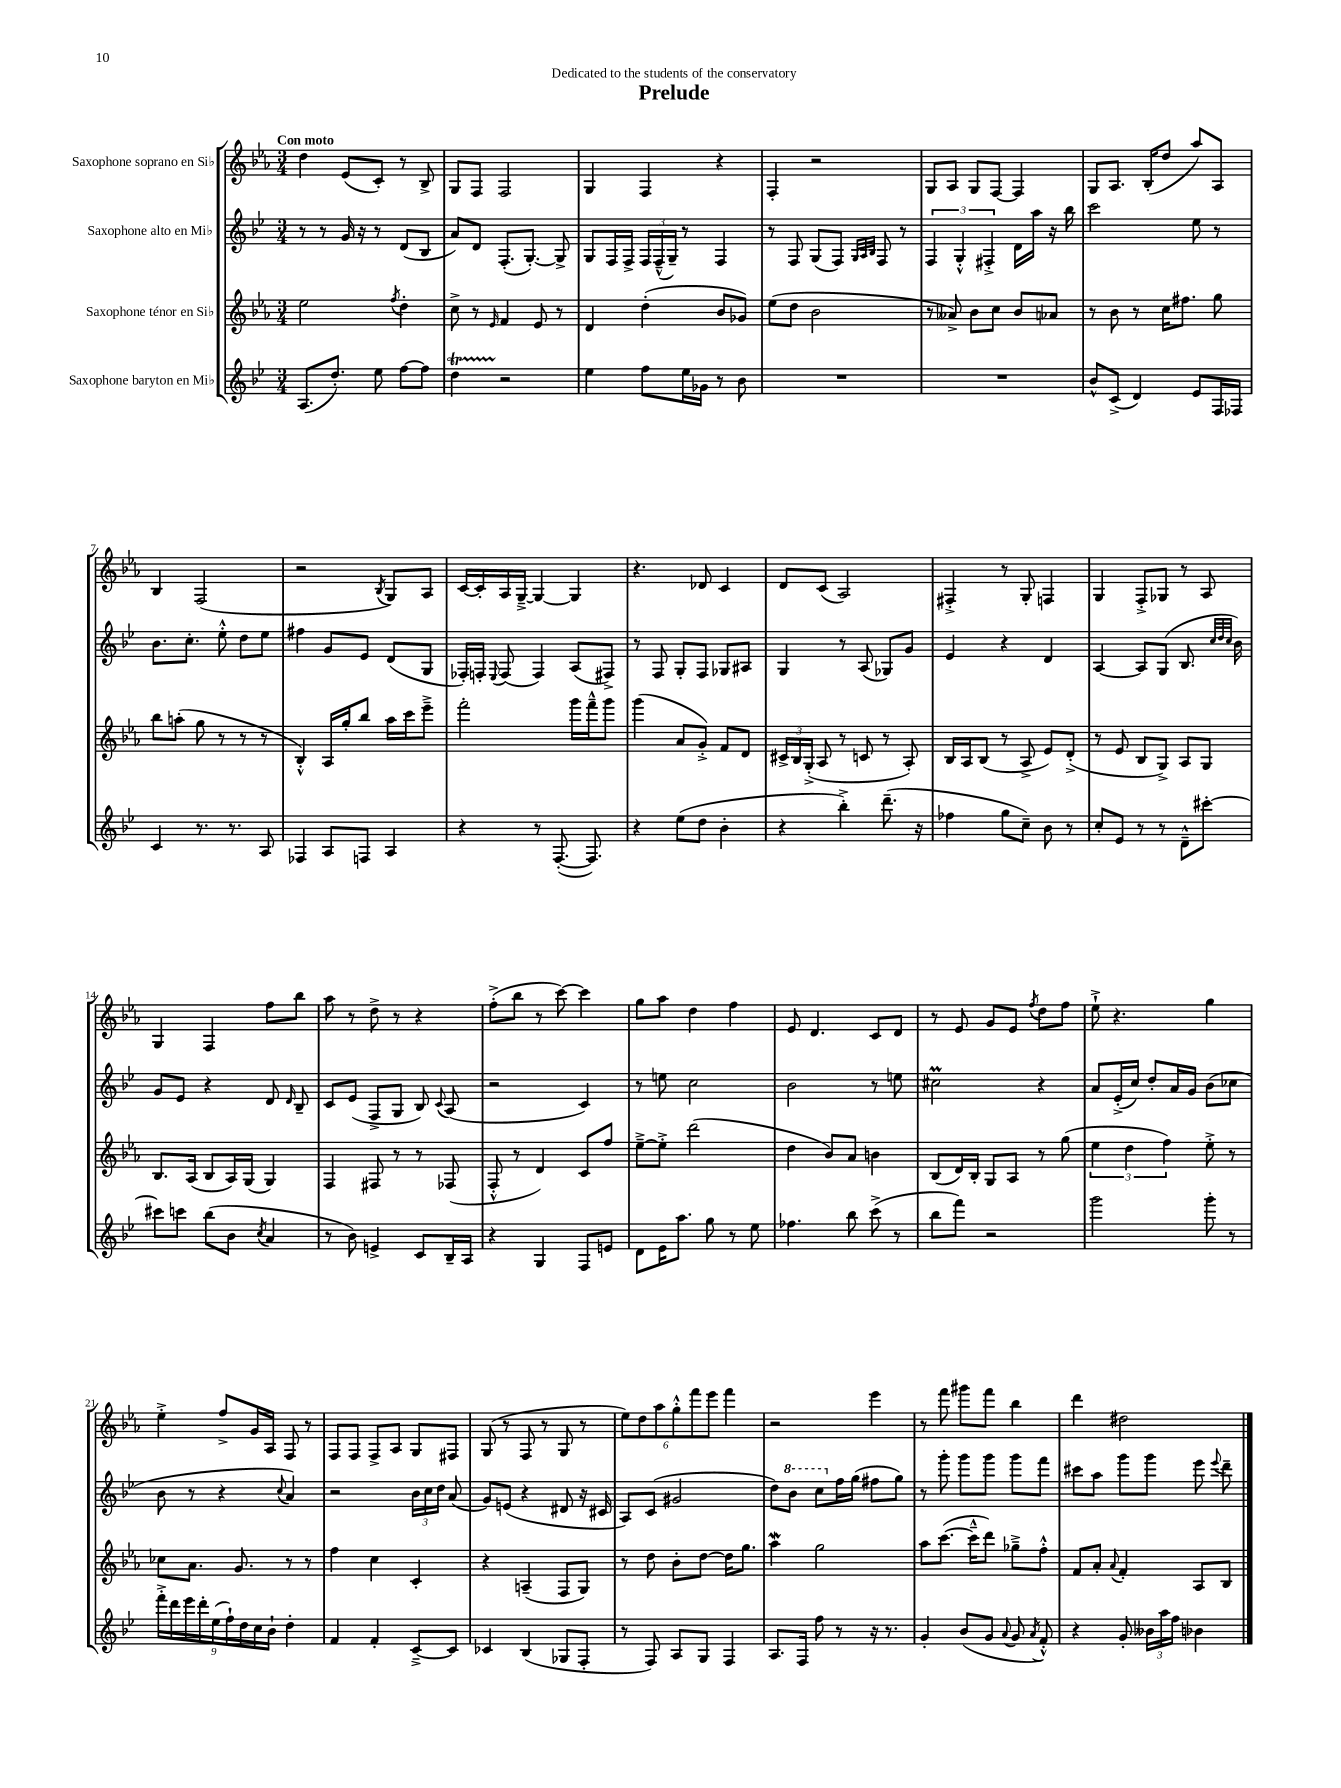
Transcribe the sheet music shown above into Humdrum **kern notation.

**kern	**kern	**kern	**kern
*part4	*part3	*part2	*part1
*staff4	*staff3	*staff2	*staff1
*I"Saxophone baryton en Mi♭	*I"Saxophone ténor en Si♭	*I"Saxophone alto en Mi♭	*I"Saxophone soprano en Si♭
*clefG2	*clefG2	*clefG2	*clefG2
*k[b-e-]	*k[b-e-a-]	*k[b-e-]	*k[b-e-a-]
*M3/4	*M3/4	*M3/4	*M3/4
=1	=1	=1	=1
!	!	!	!LO:TX:a:B:t=Con moto
(8.A/L	2ee-\	8r	4dd\
.	.	8r	.
8.dd'/J)	.	.	.
.	.	16g/	(8e-/L
.	.	16r	.
8ee-\	.	8r	8c'/J)
.	8qff/	.	.
[8ff\L	4dd'\	(8d/L	8r
8ff\J]	.	8B-/J	8B-^/
=2	=2	=2	=2
4ddt\	8cc^\	8a/L)	8G/L
.	8r	8d/J	8F/J
.	16qqe-/	.	.
2r	4f/	(8.F'/L	2F/
.	.	[8.G'/J)	.
.	8e-/	.	.
.	8r	8G^/]	.
=3	=3	=3	=3
4ee-\	4d/	8G/L	4G/
.	.	16F/L	.
.	.	16F^/JJ	.
8ff\L	(4dd'\	24F/LL	4F/
.	.	(24F~^^/	.
.	.	24G~/JJ)	.
16ee-\L	.	8r	.
16g-X\JJ	.	.	.
8r	8b-/L	4F/	4r
8b-\	8g-X/J)	.	.
=4	=4	=4	=4
2.r	(8ee-\L	8r	4F'/
.	8dd\J	8F/	.
.	2b-\	(8G/L	2r
.	.	8F/J)	.
.	.	32qqG/LLL	.
.	.	32qqA/	.
.	.	32qqB-/JJJ	.
.	.	8F/	.
.	.	8r	.
=5	=5	=5	=5
2.r	8r	6F/	8G/L
.	8a--X^/)	.	8A-/J
.	.	6G'^^/	.
.	8b-\L	.	8G/L
.	.	6F#X'^/	.
.	8cc\J	.	[8F/J
.	8b-/L	16d\LL	4F/]
.	.	16aa\JJ	.
.	8a-X/J	16r	.
.	.	16bb-\	.
=6	=6	=6	=6
8b-^^/L	8r	2ccc\	8G/L
(8c^/J	8b-\	.	8.A-/J
4d/)	8r	.	.
.	.	.	(16B-'/KL
.	16cc\KL	.	8dd/J
.	8.ff#X\J	.	.
8e-/L	.	8ee-\	8aa-/L)
16F/L	8gg\	8r	8A-/J
16F-X/JJ	.	.	.
!!LO:LB:g=z
=7	=7	=7	=7
4c/	8bb-\L	8.b-\L	4B-/
.	(8aan'\J	.	.
.	.	8.cc'\J	.
8.r	8gg\	.	(2F/
.	8r	8ee-'^^\	.
8.r	.	.	.
.	8r	8dd\L	.
8A/	8r	8ee-\J	.
=8	=8	=8	=8
4F-X/	4B-'^^/)	4ff#X\	2r
8A/L	16A-/LL	8g/L	.
.	16gg'/J	.	.
8Fn/J	8bb-/J	8e-/J	.
.	.	.	8qB-/
4A/	16aa-\LL	(8d/L	8G/L)
.	16ccc\J	.	.
.	8eee-~^\J	8G/J	8A-/J
=9	=9	=9	=9
4r	2fff'\	16F-X'/LL)	[16c/LL
.	.	16Fn'/JJ	16c'/]
.	.	8qqE-/	.
.	.	(8F/	16A-/
.	.	.	[16G~^/JJ
8r	.	4F/)	4G/_
([8.F'/	.	.	.
.	16ggg\LL	(8A/L	4G/]
8.F/])	16fff~^^\J	.	.
.	8ggg\J	8F#X^/J)	.
=10	=10	=10	=10
4r	(4ggg\	8r	4.r
.	.	8F/	.
(8ee-\L	8a-/L	8G'/L	.
8dd\J	8g'^/J)	8F/J	8d-X/
4b-'\	8f/L	8G-X/L	4c/
.	8d/J	8A#X/J	.
=11	=11	=11	=11
4r	24c#X^/LL	4G/	8d/L
.	24B-/	.	.
.	(24G'^/JJ	.	.
.	8A-/	.	(8c/J
4bb-'^\)	8r	8r	2A-/)
.	8cn/	(8A/	.
(8.ddd~\	8r	8G-X/L)	.
.	8A-'/)	8g/J	.
16r	.	.	.
=12	=12	=12	=12
4ff-X\	16B-/LL	4e-/	4F#X'^/
.	16A-/J	.	.
.	(8B-/J	.	.
8gg\L	8r	4r	8r
8cc~\J)	8A-^/	.	8G'/
8b-\	8e-/L)	4d/	4Fn/
8r	(8d'^/J	.	.
=13	=13	=13	=13
8cc'/L	8r	[4A/	4G/
8e-/J	8e-/	.	.
8r	8B-/L	8A/L]	8F'^/L
8r	8G^/J)	(8G/J	8G-X/J
8d~^^\L	8A-/L	8.B-/	8r
[8ccc#X'\J	8G/J	.	8A-/
.	.	32qqcc/LLL	.
.	.	32qqdd/	.
.	.	32qqcc/JJJ	.
.	.	16b-\)	.
!!LO:LB:g=z
=14	=14	=14	=14
8ccc#X\L]	8.B-/L	8g/L	4G/
8cccn\J	.	8e-/J	.
.	(16A-/Jk	.	.
(8bb-\L	8B-/L	4r	4F/
8b-\J	16A-/L)	.	.
.	(16G/JJ	.	.
8qcc/	.	.	.
4a/	4G/)	8d/	8ff\L
.	.	16qqd/	.
.	.	8B-~/	8bb-\J
=15	=15	=15	=15
8r	4F/	8c/L	8aa-\
8b-\)	.	(8e-/J	8r
4en^/	8F#X/	8F^/L	8dd^\
.	8r	8G/J	8r
8c/L	8r	8B-/)	4r
.	.	8qqc/	.
16B-~/L	(8F-X/	(8A/	.
16A/JJ	.	.	.
=16	=16	=16	=16
4r	8F'^^/	2r	(8ff'^\L
.	8r	.	8bb-\J
4G/	4d/)	.	8r
.	.	.	[8ccc\)
8F/L	8c/L	4c/)	4ccc\]
8en/J	8ff/J	.	.
=17	=17	=17	=17
8d\L	[8ee-~^\L	8r	8gg\L
16e-\K	8ee-'^\J]	8een\	8aa-\J
8.aa\J	.	.	.
.	(2ddd\	2cc\	4dd\
8gg\	.	.	.
8r	.	.	4ff\
8ee-\	.	.	.
=18	=18	=18	=18
4.ff-X\	4dd\	2b-\	8e-/
.	.	.	4.d/
.	8b-/L)	.	.
8bb-\	8a-/J	.	.
(8ccc^\	4bn\	8r	8c/L
8r	.	8een\	8d/J
=19	=19	=19	=19
8bb-\L	(8B-/L	2cc#Xm\	8r
8fff\J)	16d/L)	.	8e-/
.	16B-'/JJ	.	.
2r	8G/L	.	8g/L
.	8A-/J	.	8e-/J
.	.	.	8qff/
.	8r	4r	8dd\L
.	(8gg\	.	8ff\J
=20	=20	=20	=20
2ggg\	6ee-\	8a/L	8ee-`^\
.	.	(16e-'^/L	4.r
.	6dd\	.	.
.	.	16cc/JJ)	.
.	.	8dd'/L	.
.	6ff\)	.	.
.	.	16a/L	.
.	.	16g/JJ	.
8ggg'\	8ee-'^\	(8b-\L	4gg\
8r	8r	8cc-X\J	.
!!LO:LB:g=z
=21	=21	=21	=21
18fff'^\LL	8cc-X\L	8b-\	4ee-'^\
18ddd\	.	.	.
18eee-\	.	.	.
.	8.a-\J	8r	.
18ddd'\	.	.	.
(18ee-\	.	.	.
.	.	4r	8ff^/L
18ff`\)	.	.	.
.	8.g/	.	.
18dd\	.	.	.
.	.	.	16g/L
18cc\	.	.	.
.	.	.	16A-/JJ
18b-`\JJ	.	.	.
.	.	8qqcc/	.
4dd'\	8r	4a/)	8F/
.	8r	.	8r
=22	=22	=22	=22
4f/	4ff\	2r	8F/L
.	.	.	8F/J
4f'/	4cc\	.	8F^/L
.	.	.	8A-/J
[8c~^/L	4c'/	24b-\LL	8G/L
.	.	24cc\	.
.	.	24dd\JJ	.
8c/J]	.	(8a/	8F#X/J
=23	=23	=23	=23
4c-X/	4r	8g/L)	(8G/
.	.	(8en/J	8r
(4B-/	(4An~/	4r	8F/
.	.	.	8r
8G-X/L	8F/L	8d#X/	8G/
8F'/J	8G/J)	16r	8r
.	.	16c#X/	.
=24	=24	=24	=24
8r	8r	8A/L)	12ee-\L)
.	.	.	12dd\
8F/)	8dd\	(8c/J	.
.	.	.	12aa-\
8A/L	8b-'\L	2g#X/	12gg'^^\
.	.	.	12fff\
8G/J	[8dd\J	.	.
.	.	.	12eee-\J
4F/	16dd\KL]	.	4fff\
.	8.gg\J	.	.
=25	=25	=25	=25
8.A/L	4aa-w\	8dd\L)	2r
*	*	*8va	*
.	.	8bb-\J	.
16F/Jk	.	.	.
8ff\	2gg\	8ccc\L	.
*	*	*X8va	*
8r	.	16ff\L	.
.	.	(16gg\JJ	.
16r	.	8ff#X\L	4eee-\
8.r	.	.	.
.	.	8gg\J)	.
=26	=26	=26	=26
4g'/	8aa-\L	8r	8r
.	([8.ccc\J	8ggg'\	8fff\
(8b-/L	.	8ggg\L	8ggg#X\L
.	16ccc~^^\KL]	.	.
8g/J	8ddd\J)	8ggg\J	8fff\J
8qqa/	.	.	.
8g/	8gg-X~^\L	8ggg\L	4bb-\
8qa/	.	.	.
8f'^^/)	8ff'^^\J	8fff\J	.
=27	=27	=27	=27
4r	8f/L	8ccc#X\L	4ddd\
.	8a-'/J	8aa\J	.
.	8qqa-/	.	.
8g'/	4f'/	8ggg\L	2dd#X\
24b--X\LL	.	8ggg\J	.
24aa\	.	.	.
24ff\JJ	.	.	.
4b-X\	8A-/L	8eee-\	.
.	.	8qqeee-/	.
.	8B-/J	8ddd~\	.
==	==	==	==
*-	*-	*-	*-
